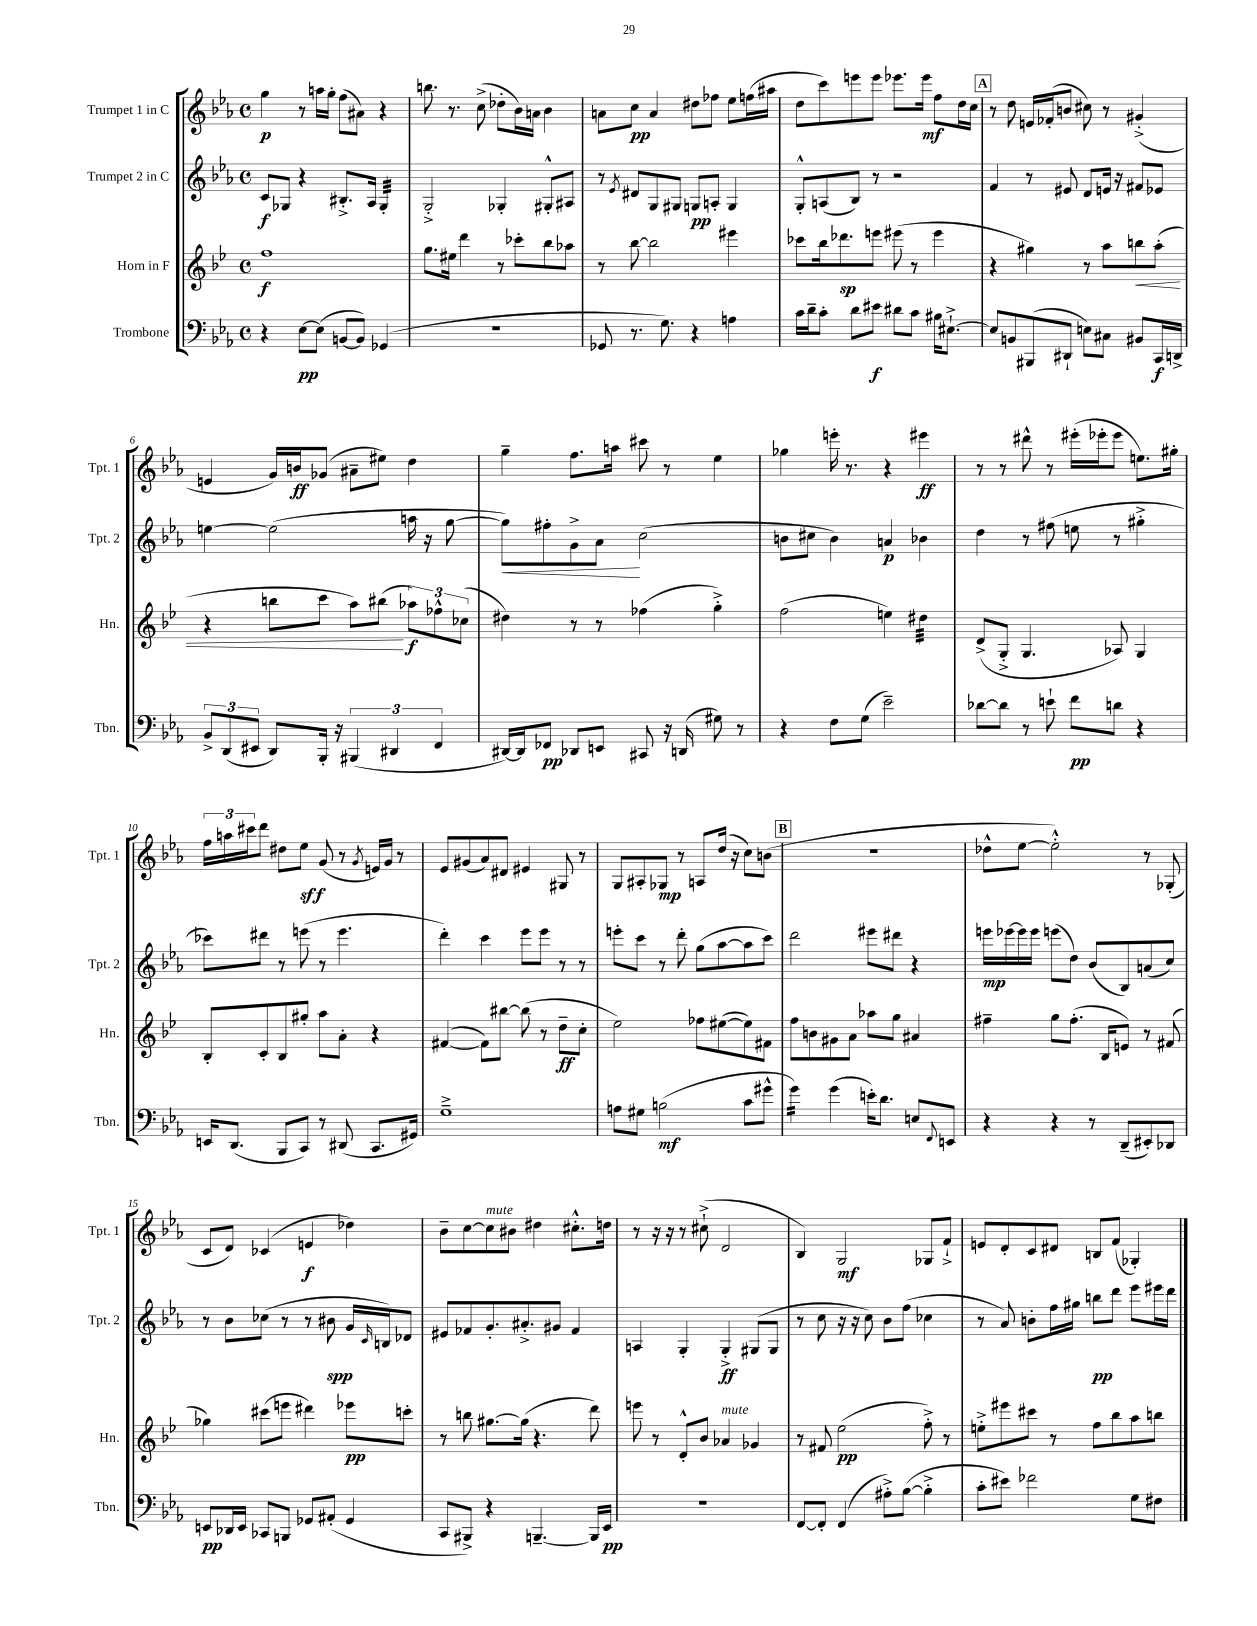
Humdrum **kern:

**kern	**kern	**kern	**kern
*staff4	*staff3	*staff2	*staff1
*clefF4	*clefG2	*clefG2	*clefG2
*k[b-e-a-]	*k[b-e-]	*k[b-e-a-]	*k[b-e-a-]
*M4/4	*M4/4	*M4/4	*M4/4
*met(c)	*met(c)	*met(c)	*met(c)
4r	1ff	8c/L	4gg\
.	.	8G-/J	.
[8E-\L	.	4r	8r
(8E-\]J	.	.	16aa\LL
.	.	.	16gg'\JJ
[8BB/L	.	8.B#'^/L	(8ff\L
8BB/]J)	.	.	8a#\J)
.	.	16A-/Jk	.
(4GG-/	.	4G-'/	4r
=	=	=	=
1r	8.gg\L	2G'^/	8.bb\
.	16ee#\Jk	.	8.r
.	4ddd\	.	.
.	.	.	(8cc^\
.	8r	4G-'/	8dd-'\L
.	8ccc-'\L	.	16b-\L)
.	.	.	16a\JJ
.	8bb-\	8G#'^^/L	4b-\
.	8aa-\J	8A#/J	.
=	=	=	=
8GG-/	8r	8r	8a\L
.	.	8qe-/	.
8.r	[8bb-\	8d#/L	8cc\J
.	2bb-\]	8G/	4a/
8.G\)	.	.	.
.	.	8G#/J	.
4r	.	8G/L	8dd#\L
.	.	8A'/J	8ff-\J
4A\	4eee#\	4G/	8ee-\L
.	.	.	(16ff\L
.	.	.	16aa#\JJ
=	=	=	=
16c\LL	8ccc-\L	8G'^^/L	8dd\L
16d~\J	.	.	.
8c'\J	16bb-\k	(8A/	8ccc\)
.	8.ddd-\	.	.
8d\L	.	8B-/J)	8eee\
8e#\J	8eee\J	8r	8eee\J
8d#\L	(8eee#\	2r	8.eee-\L
8c\J	8r	.	.
.	.	.	16eee-\Jk
16B#\LK	4eee#\	.	8ff\L
[8.E#`^\J	.	.	.
.	.	.	16dd\L
.	.	.	16cc\JJ
=	=	=	=
8E#/]L	4r	4f/	8r
8BB/	.	.	8dd\
(8BBB#/	4gg#\)	8r	16e/LL
.	.	.	(16f-'/J
8DD#`/J	.	8e#/	8b/J
8E\L)	8r	8d/L	8cc#\)
8C#\J	8aa\L	16e/Jk	8r
.	.	16r	.
8BB#/L	8bb\	8f#/L	(4g#'^/
16CC/L	(8aa'\J	8e-/J	.
16DD^/JJ	.	.	.
=	=	=	=
12BB-^/L	4r	[4ee\	4e/
(12DD/	.	.	.
12EE#/J	.	.	.
8DD/L)	8bb\L	(2ee\]	16g/LL)
.	.	.	16b/J
16BBB-'/Jk	8ccc\J	.	(8g-/J
16r	.	.	.
(6BBB#/	8aa\L)	.	8a#~\L
.	(8bb#\J	.	8ee#\J)
6DD#/	.	.	.
.	12aa-\L)	16aa\	4dd\
.	.	16r	.
6FF/	12ff-^^\	.	.
.	.	[8gg\	.
.	(12cc-\J	.	.
=	=	=	=
[16DD#/LL)	4dd#\)	8gg\]L)	4gg~\
16DD#/]J	.	.	.
8FF-/J	.	8ff#'\	.
8DD-/L	8r	8g^\	8.ff\L
8EE/J	8r	8a-\J	.
.	.	.	16aa\Jk
8CC#/	(4ff-\	(2cc\	8ccc#\
16r	.	.	8r
(16DD/	.	.	.
8G#\)	4gg'^\)	.	4ee-\
8r	.	.	.
=	=	=	=
4r	(2ff\	8b\L	4gg-\
.	.	8cc#\J	.
8F\L	.	4b\)	16eee'\
.	.	.	8.r
(8G\J	.	.	.
2e-~\)	4ee\)	4a/	4r
.	4dd#\	4b-\	4eee#\
=	=	=	=
[8d-\L	(8d^/L	4dd\	8r
8d-\]J	8G'^/J	.	8r
8r	4.G/	8r	8ddd#^^\
8e`\	.	(8ff#\	8r
8f\L	.	8ee\	(16eee#'\LL
.	.	.	16eee-'\J
8d\J	8A-/)	8r	8eee-\J
4r	4G/	4gg#'^\	8.ee\L)
.	.	.	16gg#'\Jk
=	=	=	=
16EE/LK	8B-'/L	8ccc-\L)	24ff\LL
.	.	.	24aa\
(8.DD/J	.	.	.
.	.	.	24ccc#\J
.	8c'/	8ddd#\J	8ddd\J
8BBB-/L	8B-/	8r	8dd#\L
8CC/J)	8gg#'/J	(8eee\	8ee-\J
8r	8aa\L	8r	(8g/
(8DD#/	8a'\J	4.eee\	8r
.	.	.	8qg/
8.CC/L	4r	.	16e/LL)
.	.	.	16g/JJ
.	.	.	8r
16GG#/Jk)	.	.	.
=	=	=	=
1G~^	([4f#/	4ddd'\)	8e-/L
.	.	.	(8g#/
.	8f#\]L)	4ccc\	8a-/)
.	[8bb#\J	.	8d#/J
.	(8bb#\]	8eee-\L	4e#/
.	8r	8eee-\J	.
.	8dd~\L	8r	8G#/
.	8cc'\J	8r	8r
=	=	=	=
8A\L	2ee-\)	8eee'\L	8G/L
8G#\J	.	8ccc\J	8A#'/
(2B\	.	8r	8G-/J
.	.	8ddd'\	8r
.	8ff-\L	(8gg\L	8A/L
.	([8ee#\	[8aa-\	(16dd/Jk
.	.	.	16r
8c\L	8ee#\])	8aa-\]	8cc\L)
8g#^^\J	8f#\J	8ccc\J)	(8b\J
=	=	=	=
4g\)	8ff\L	2ddd\	1r
.	8b\	.	.
(4g\	8g#\	.	.
.	8a\J	.	.
16e'\LK)	8aa-\L	8eee#\L	.
8.d\J	.	.	.
.	8gg\J	8ddd#\J	.
8E/L	4a#/	4r	.
8qqFF/	.	.	.
8EE/J	.	.	.
=	=	=	=
4r	4ff#~\	16eee\LL	8dd-^^\L
.	.	[16eee-\	.
.	.	16eee-\]	[8ee-\J
.	.	16eee-\JJ	.
4r	8gg\L	(8eee\L	2ee-'^^\])
.	(8.ff#'\J	8dd\J)	.
8r	.	(8b-/L	.
.	16B-/LK	.	.
(8DD~/L	8e/J)	8B-/)	.
8EE#'/)	8r	(8a/	8r
8DD-/J	(8f#/	8cc/J)	(8G-'/
=	=	=	=
8EE/L	4gg-\)	8r	8c/L
16DD-/L	.	8b-\L	8d/J)
16EE/JJ	.	.	.
8CC-/L	(8ccc#\L	(8cc-\J	(4c-/
8BBB/J	8eee\J	8r	.
8GG-/L	4ddd#\)	8r	4e/
(8AA#'/J	.	8b#\	.
4GG-/	8eee-\L	16g/LL	4dd-\)
.	.	16qqc/	.
.	.	16B/J)	.
.	8ccc'\J	8d-/J	.
=	=	=	=
8CC/L	8r	8e#/L	8b-~\L
8BBB#^/J)	8bb\	8f-/	[8cc\
4r	[8.gg#\L	8.g'/	8cc\]
.	.	.	8b#\J
.	(16gg#\]Jk	8.a#'^/	.
[4.BBB~/	4.r	.	4dd#\
.	.	8g#/J	.
.	.	4f-/	8.cc#'^^\L
16BBB/]LL	8ddd\)	.	.
16EE-/JJ	.	.	16dd\Jk
=	=	=	=
1r	8eee\	4A/	8r
.	8r	.	16r
.	.	.	16r
.	8d'^^/L	4G'/	8r
.	8b-/J	.	(8cc#`^\
.	4a-/	4G'^/	2d/
.	4g-/	(8G#/L	.
.	.	8G#/J	.
=	=	=	=
[8FF/L	8r	8r	4B-/)
8FF'/]J	8f#/	8cc\	.
(4FF/	(2ee-\	16r	2G/
.	.	16r	.
.	.	8cc\)	.
8A#'^\L)	.	8b-\L	.
([8B-\J	.	(8ff\J	.
4B-'^\]	8ff'^\)	4cc-\	8G-/L
.	8r	.	8f`^/J
=	=	=	=
8c'\L	8ee'^\L	8r	8e/L
8e#\J)	8eee#\	8a-/)	8d'/
2f-\	8ccc#\J	8b'\L	8c/
.	8r	16ff\L	8d#/J
.	.	16gg#\JJ	.
.	8ff\L	8bb\L	8B/L
.	8bb-\	8ddd\J	(8f/J
8G\L	8aa\	8eee-\L	4G-'/)
8F#\J	8bb\J	16eee#\L	.
.	.	16ddd\JJ	.
==	==	==	==
*-	*-	*-	*-
